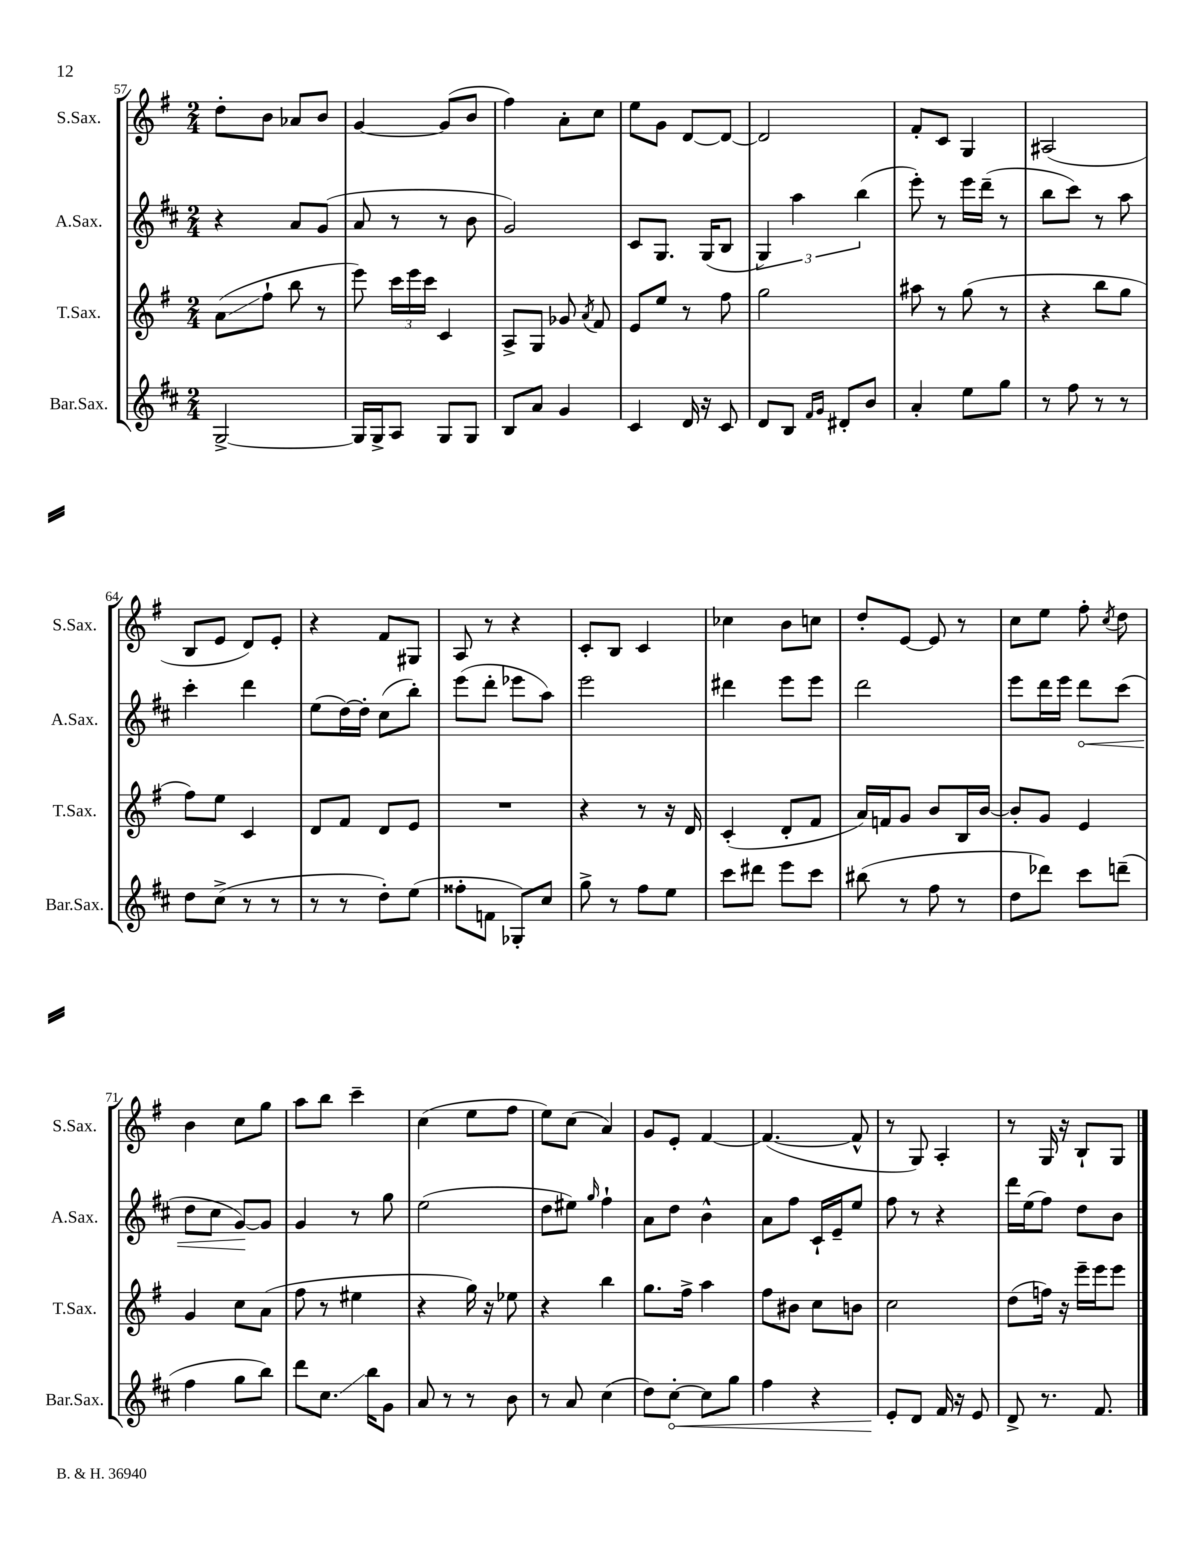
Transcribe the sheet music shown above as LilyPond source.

<<
\new StaffGroup <<
\new Staff = "s0" \with { instrumentName = "S.Sax." shortInstrumentName = "S.Sax." } {
    \clef treble \key g \major \numericTimeSignature \time 2/4
    \autoBeamOff d''8[-. b'8] aes'8[ b'8] |
    g'4~ g'8[( b'8] |
    fis''4) a'8[-. c''8] |
    e''8[ g'8] d'8[~ d'8]~ |
    d'2 |
    fis'8[-. c'8] g4 |
    ais2( |
    b8[ e'8] d'8[) e'8]-. |
    r4 fis'8[ gis8] |
    a8 r8 r4 |
    c'8[-. b8] c'4 |
    ces''4 b'8[ c''8] |
    d''8[-. e'8]~ e'8 r8 |
    c''8[ e''8] fis''8-. \acciaccatura { c''8 } d''8 |
    b'4 c''8[ g''8] |
    a''8[ b''8] c'''4-- |
    c''4( e''8[ fis''8] |
    e''8[) c''8]( a'4) |
    g'8[ e'8]-. fis'4~ |
    fis'4.~( fis'8-^ |
    r8 g8) a4-. |
    r8 g16 r16 b8[-! g8] \bar "|." |
}
\new Staff = "s1" \with { instrumentName = "A.Sax." shortInstrumentName = "A.Sax." } {
    \clef treble \key d \major \numericTimeSignature \time 2/4
    \autoBeamOff r4 a'8[ g'8]( |
    a'8 r8 r8 b'8 |
    g'2) |
    cis'8[ g8.] g16[( b8] |
    \tuplet 3/2 { g4) a''4 b''4( } |
    e'''8-.) r8 e'''16[ d'''16]--( r8 |
    b''8[ cis'''8]) r8 a''8 |
    cis'''4-. d'''4 |
    e''8[( d''16~) d''16]-. cis''8[( b''8]-.) |
    e'''8[( d'''8]-. ees'''8[ a''8]) |
    e'''2 |
    dis'''4 e'''8[ e'''8] |
    d'''2 |
    e'''8[ d'''16 e'''16] \once \override Hairpin.circled-tip = ##t d'''8[\< cis'''8]( |
    d''8[ cis''8] g'8[~\!) g'8] |
    g'4 r8 g''8 |
    e''2( |
    d''8[ eis''8]) \grace { g''16 } fis''4-! |
    a'8[ d''8] b'4-^ |
    a'8[ fis''8] cis'16[-! e'16-- e''8] |
    fis''8 r8 r4 |
    d'''16[ e''16( fis''8]) d''8[ b'8] \bar "|." |
}
\new Staff = "s2" \with { instrumentName = "T.Sax." shortInstrumentName = "T.Sax." } {
    \clef treble \key g \major \numericTimeSignature \time 2/4
    \autoBeamOff a'8[\glissando( fis''8]-! b''8 r8 |
    e'''8) \tuplet 3/2 { c'''16[ e'''16 c'''16] } c'4 |
    a8[-> g8] ges'8 \acciaccatura { a'8 } fis'8 |
    e'8[ e''8] r8 fis''8 |
    g''2 |
    ais''8 r8 g''8( r8 |
    r4 b''8[ g''8] |
    fis''8[) e''8] c'4 |
    d'8[ fis'8] d'8[ e'8] |
    R2 |
    r4 r8 r16 d'16 |
    c'4-.( d'8[-. fis'8] |
    a'16[) f'16 g'8] b'8[ b16 b'16]~ |
    b'8[-. g'8] e'4 |
    g'4 c''8[ a'8]( |
    fis''8 r8 eis''4 |
    r4 g''16) r16 ees''8 |
    r4 b''4 |
    g''8.[ fis''16]-> a''4 |
    fis''8[ bis'8] c''8[ b'8] |
    c''2 |
    d''8[( f''16]) r16 e'''16[-- e'''16 e'''8] \bar "|." |
}
\new Staff = "s3" \with { instrumentName = "Bar.Sax." shortInstrumentName = "Bar.Sax." } {
    \clef treble \key d \major \numericTimeSignature \time 2/4
    \autoBeamOff g2~-> |
    g16[ g16-> a8] g8[ g8] |
    b8[ a'8] g'4 |
    cis'4 d'16 r16 cis'8 |
    d'8[ b8] \grace { fis'16[ g'16] } dis'8[-. b'8] |
    a'4-. e''8[ g''8] |
    r8 fis''8 r8 r8 |
    d''8[ cis''8]->( r8 r8 |
    r8 r8 d''8[-.) e''8]( |
    fisis''8[-. f'8] ges8[-.) cis''8] |
    g''8-> r8 fis''8[ e''8] |
    cis'''8[ dis'''8] e'''8[ cis'''8] |
    bis''8( r8 fis''8 r8 |
    d''8[ des'''8]) cis'''8[ d'''8]--( |
    fis''4 g''8[ b''8]) |
    d'''8[ cis''8.]\glissando b''16[ g'8] |
    a'8 r8 r8 b'8 |
    r8 a'8 cis''4( |
    d''8[) \once \override Hairpin.circled-tip = ##t cis''8]~-.\< cis''8[ g''8] |
    fis''4 r4 |
    e'8[-.\! d'8] fis'16 r16 e'8 |
    d'8-> r8. fis'8. \bar "|." |
}
>>
>>
\layout { \context { \Score currentBarNumber = #57 } }
